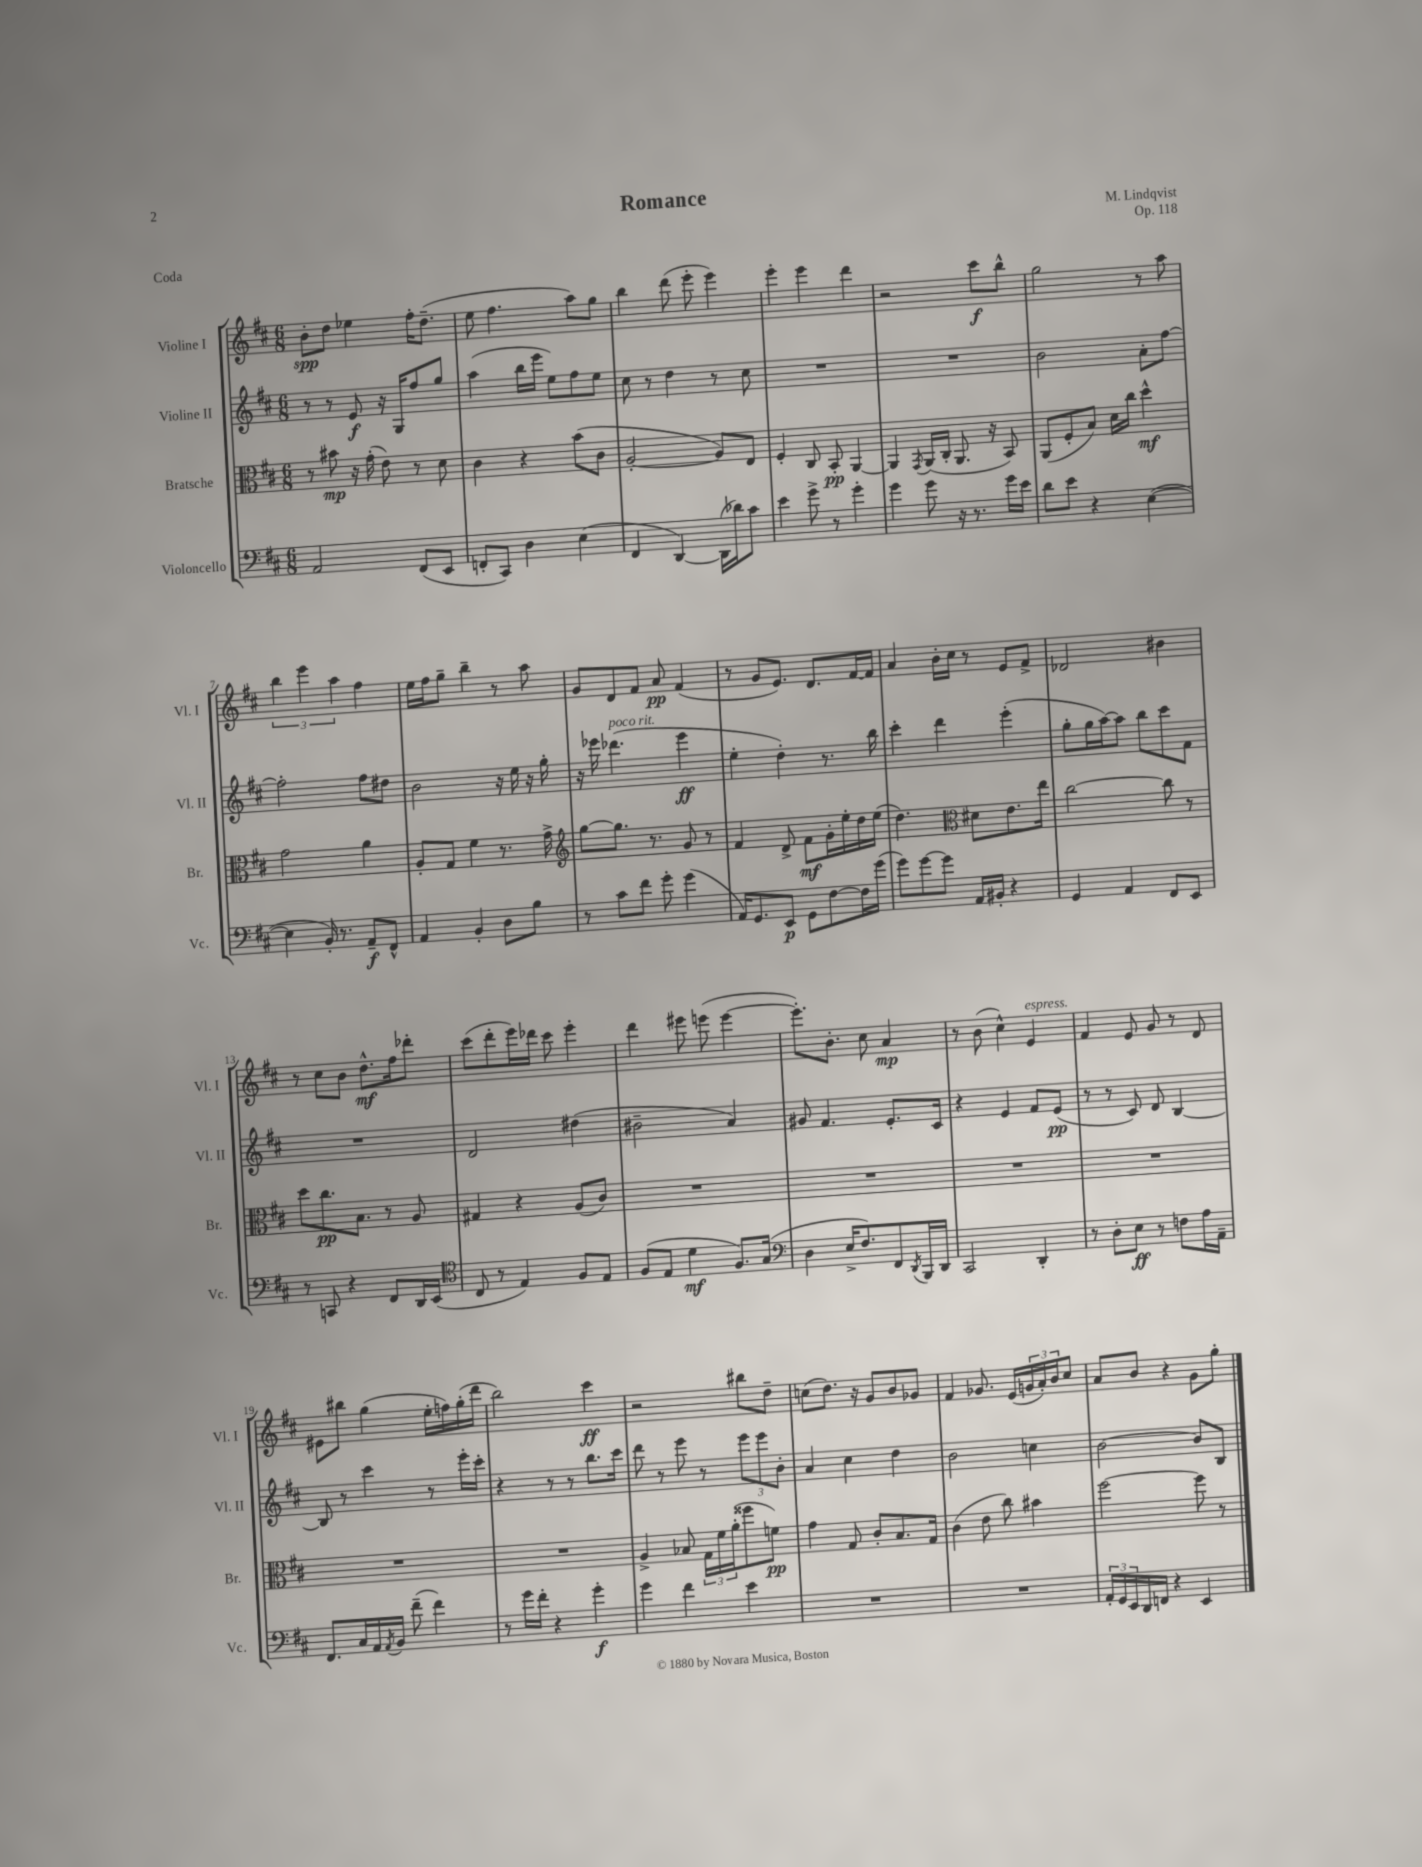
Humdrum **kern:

**kern	**dynam	**kern	**dynam	**kern	**dynam	**kern	**dynam
*part4	*part4	*part3	*part3	*part2	*part2	*part1	*part1
*staff4	*staff4	*staff3	*staff3	*staff2	*staff2	*staff1	*staff1
*I"Violoncello	*	*I"Bratsche	*	*I"Violine II	*	*I"Violine I	*
*I'Vc.	*	*I'Br.	*	*I'Vl. II	*	*I'Vl. I	*
*clefF4	*	*clefC3	*	*clefG2	*	*clefG2	*
*k[f#c#]	*	*k[f#c#]	*	*k[f#c#]	*	*k[f#c#]	*
*M6/8	*	*M6/8	*	*M6/8	*	*M6/8	*
=1	=1	=1	=1	=1	=1	=1	=1
2AA/	.	8r	.	8r	.	8b'\L	spp
.	.	8b#X\	mp	8r	.	8dd\J	.
.	.	16r	.	8e/	f	4ee-X\	.
.	.	(16g'\	.	.	.	.	.
.	.	8e\)	.	16r	.	.	.
.	.	.	.	16G/KL	.	.	.
(8FF#/L	.	8r	.	8ff#/	.	16ff#'\KL	.
.	.	.	.	.	.	(8.dd~\J	.
8EE/J	.	8d\	.	8gg/J	.	.	.
=2	=2	=2	=2	=2	=2	=2	=2
8FFn'/L	.	4c#\	.	(4aa\	.	8ee\	.
8CC#/J)	.	.	.	.	.	4.ff#\	.
4D\	.	4r	.	16bb\LL	.	.	.
.	.	.	.	16eee\JJ	.	.	.
.	.	.	.	8ee\L)	.	.	.
(4E\	.	(8b\L	.	8ff#\	.	8aa\L)	.
.	.	8c#\J	.	8ee\J	.	8gg\J	.
=3	=3	=3	=3	=3	=3	=3	=3
4FF#/	.	[2A'/	.	8cc#\	.	4bb\	.
.	.	.	.	8r	.	.	.
[4DD/)	.	.	.	4dd\	.	(8ddd\	.
.	.	.	.	.	.	8eee'\	.
(16DD\LL]	.	8A/L])	.	8r	.	4eee\)	.
16d-X\J)	.	.	.	.	.	.	.
8c#\J	.	8E/J	.	8cc#\	.	.	.
=4	=4	=4	=4	=4	=4	=4	=4
4e\	.	4F#'/	.	2.r	.	4eee'\	.
8g^\	.	8C#/	.	.	.	4eee\	.
8r	.	8BB'/	pp	.	.	.	.
4g'\	.	[4AA/	.	.	.	4ddd\	.
=5	=5	=5	=5	=5	=5	=5	=5
4g\	.	4AA/]	.	2.r	.	2r	.
.	.	8qGG/	.	.	.	.	.
8g\	.	(16AA/LL	.	.	.	.	.
.	.	16C#'/JJ	.	.	.	.	.
16r	.	8.AA/	.	.	.	.	.
8.r	.	.	.	.	.	.	.
.	.	.	.	.	.	8ccc#\L	f
.	.	16r	.	.	.	.	.
16g\LL	.	8BB/)	.	.	.	8bb^^\J	.
16e\JJ	.	.	.	.	.	.	.
=6	=6	=6	=6	=6	=6	=6	=6
8d\L	.	(8AA/L	.	2b\	.	2gg\	.
8e\J	.	8F#'/	.	.	.	.	.
4r	.	8B/J)	.	.	.	.	.
.	.	16d\LL	.	.	.	.	.
.	.	16cc#\JJ	.	.	.	.	.
([4E\	.	4dd^^\	mf	8a'\L	.	8r	.
.	.	.	.	[8ff#\J	.	8aa\	.
!!LO:LB:g=z
=7	=7	=7	=7	=7	=7	=7	=7
4E\]	.	2g\	.	2ff#'\]	.	6bb\	.
.	.	.	.	.	.	6eee\	.
16BB'/)	.	.	.	.	.	.	.
8.r	.	.	.	.	.	.	.
.	.	.	.	.	.	6aa\	.
8AA~/L	f	4a\	.	8ff#\L	.	4ff#\	.
8FF#^^/J	.	.	.	8dd#X\J	.	.	.
=8	=8	=8	=8	=8	=8	=8	=8
4AA/	.	8A'/L	.	2b\	.	16ee\LL	.
.	.	.	.	.	.	16ff#\J	.
.	.	8G/J	.	.	.	8gg~\J	.
4BB'/	.	4f#\	.	.	.	4bb~\	.
8D\L	.	8.r	.	16r	.	8r	.
.	.	.	.	16ee\	.	.	.
8B\J	.	.	.	16r	.	8aa\	.
.	.	16g^\	.	16gg'\	.	.	.
=9	=9	=9	=9	=9	=9	=9	=9
*	*	*clefG2	*	*	*	*	*
8r	.	[8gg\L	.	16r	.	8g/L	.
.	.	.	.	16eee-X\	.	.	.
!	!	!	!	!LO:TX:a:i:t=poco rit.	!	!	!
8c#\L	.	8.gg\J]	.	(4.ddd-X\	.	8d/	.
8f#\J	.	.	.	.	.	8f#/J	.
.	.	8.r	.	.	.	.	.
8g'\	.	.	.	.	.	8a/	pp
(4g\	.	8g/	.	4eee-\	ff	(4f#/	.
.	.	8r	.	.	.	.	.
=10	=10	=10	=10	=10	=10	=10	=10
16AA/KL)	.	4f#/	.	4ee'\	.	8r	.
8.GG/	.	.	.	.	.	.	.
.	.	.	.	.	.	8g/L	.
8EE/J	p	8d^/	.	4dd'\)	.	8.e/J)	.
8GG\L	.	8f#\L	mf	.	.	.	.
.	.	.	.	.	.	8.d/L	.
[8F#\	.	16g'\L	.	8.r	.	.	.
.	.	16ee'\	.	.	.	.	.
16F#\L]	.	16dd\	.	.	.	[16f#/L	.
(16g\JJ	.	(16ee\JJ	.	16bb\	.	16f#/JJ]	.
=11	=11	=11	=11	=11	=11	=11	=11
8g\L)	.	4.dd\)	.	4ccc#'\	.	4a/	.
[8g\	.	.	.	.	.	.	.
8g\J]	.	.	.	4ddd\	.	16b'\LL	.
.	.	.	.	.	.	16cc#\JJ	.
*	*	*clefC3	*	*	*	*	*
16AA/LL	.	8d#X\L	.	.	.	8r	.
16BB#X'/JJ	.	.	.	.	.	.	.
4r	.	8.e\	.	(4eee'\	.	8e/L	.
.	.	.	.	.	.	8f#^/J	.
.	.	16ee\Jk	.	.	.	.	.
=12	=12	=12	=12	=12	=12	=12	=12
4GG/	.	[2cc#\	.	8gg'\L	.	2d-X/	.
.	.	.	.	16gg\L	.	.	.
.	.	.	.	[16aa\J)	.	.	.
4AA/	.	.	.	8aa\J]	.	.	.
.	.	.	.	8bb\L	.	.	.
8FF#/L	.	8cc#\]	.	8ccc#\	.	4b#X\	.
8EE/J	.	8r	.	8f#\J	.	.	.
!!LO:LB:g=z
=13	=13	=13	=13	=13	=13	=13	=13
8r	.	8dd\L	.	2.r	.	8r	.
8CCn/	.	8.cc#\	pp	.	.	8cc#\L	.
4r	.	.	.	.	.	8b\J	.
.	.	8.B\J	.	.	.	.	.
.	.	.	.	.	.	8.dd^^\L	mf
8FF#/L	.	8r	.	.	.	.	.
.	.	.	.	.	.	16ff#\k	.
16DD/L	.	8A/	.	.	.	8ddd-X'\J	.
(16EE/JJ	.	.	.	.	.	.	.
=14	=14	=14	=14	=14	=14	=14	=14
*clefC4	*	*	*	*	*	*	*
8C#/	.	4G#X/	.	2d/	.	(8ccc#\L	.
8r	.	.	.	.	.	8ddd'\	.
4E/)	.	4r	.	.	.	16eee\L)	.
.	.	.	.	.	.	16ddd-X\JJ	.
.	.	.	.	.	.	8ccc#\	.
8F#/L	.	(8A/L	.	(4dd#X\	.	4eee'\	.
8E/J	.	8c#/J)	.	.	.	.	.
=15	=15	=15	=15	=15	=15	=15	=15
(8F#/L	.	2.r	.	2b#X~\	.	4ddd\	.
8E/J	.	.	.	.	.	.	.
4d\	mf	.	.	.	.	8eee#X\	.
.	.	.	.	.	.	(8eeen\	.
8.F#/L)	.	.	.	4a/)	.	[4eee\	.
(16G/Jk	.	.	.	.	.	.	.
=16	=16	=16	=16	=16	=16	=16	=16
*clefF4	*	*	*	*	*	*	*
4D\	.	2.r	.	8g#X/	.	8.eee'\L])	.
.	.	.	.	4.f#/	.	.	.
.	.	.	.	.	.	8.b'\J	.
16E^/KL	.	.	.	.	.	.	.
8.F#/)	.	.	.	.	.	.	.
.	.	.	.	.	.	8cc#\	.
8FF#/	.	.	.	8.e'/L	.	4a/	mp
8qDD/	.	.	.	.	.	.	.
16BBB/L	.	.	.	.	.	.	.
16DD/JJ	.	.	.	16c#/Jk	.	.	.
=17	=17	=17	=17	=17	=17	=17	=17
2CC#/	.	2.r	.	4r	.	8r	.
.	.	.	.	.	.	(8b\	.
.	.	.	.	4e/	.	4cc#^^\)	.
!	!	!	!	!	!	!LO:TX:a:i:t=espress.	!
4DD'/	.	.	.	8f#/L	.	4e/	.
.	.	.	.	(8e/J	pp	.	.
=18	=18	=18	=18	=18	=18	=18	=18
8r	.	2.r	.	8r	.	4f#/	.
8D'\L	.	.	.	8r	.	.	.
8E\J	ff	.	.	8c#/)	.	8e/	.
8r	.	.	.	8d/	.	8g/	.
8Fn\L	.	.	.	[4B/	.	8r	.
16A\L	.	.	.	.	.	8d/	.
16AA~\JJ	.	.	.	.	.	.	.
!!LO:LB:g=z
=19	=19	=19	=19	=19	=19	=19	=19
8.FF#/L	.	2.r	.	8B/]	.	8e#X\L	.
.	.	.	.	8r	.	8bb#X\J	.
16C#/L	.	.	.	.	.	.	.
16AA/	.	.	.	4ccc#\	.	(4gg\	.
8qAA/	.	.	.	.	.	.	.
16BB/JJ	.	.	.	.	.	.	.
(8f#~\	.	.	.	.	.	.	.
4f#\)	.	.	.	8r	.	16ee'\LL	.
.	.	.	.	.	.	16ffn\)	.
.	.	.	.	16eee'\LL	.	(16gg'\	.
.	.	.	.	16ccc#'\JJ	.	16ddd\JJ	.
=20	=20	=20	=20	=20	=20	=20	=20
8r	.	2.r	.	4r	.	2bb\)	.
16g\LL	.	.	.	.	.	.	.
16f#'\JJ	.	.	.	.	.	.	.
4r	.	.	.	8r	.	.	.
.	.	.	.	8r	.	.	.
4g'\	f	.	.	8.bb\L	.	4ccc#\	ff
.	.	.	.	16ccc#\Jk	.	.	.
=21	=21	=21	=21	=21	=21	=21	=21
4g\	.	4A^/	.	8ddd\	.	2r	.
.	.	.	.	8r	.	.	.
4f#\	.	8B-X/	.	8eee\	.	.	.
.	.	24G\LL	.	8r	.	.	.
.	.	24f#\	.	.	.	.	.
.	.	(24a'\J	.	.	.	.	.
4e\	.	8ff##X\	.	12eee\L	.	8bb#X\L	.
.	.	.	.	12eee\	.	.	.
.	.	8fn\J)	pp	.	.	8dd~\J	.
.	.	.	.	12b'\J	.	.	.
=22	=22	=22	=22	=22	=22	=22	=22
2.r	.	4g\	.	4a/	.	(8ccn\L	.
.	.	.	.	.	.	8.dd\J)	.
.	.	8G/	.	4cc#\	.	.	.
.	.	.	.	.	.	16r	.
.	.	8c#'/L	.	.	.	8g/L	.
.	.	8.B/	.	4dd\	.	8b/	.
.	.	.	.	.	.	8g-X/J	.
.	.	16G/Jk	.	.	.	.	.
=23	=23	=23	=23	=23	=23	=23	=23
2.r	.	(4c#\	.	2b\	.	4f#/	.
.	.	8e\	.	.	.	8.g-X/	.
.	.	8cc#\)	.	.	.	.	.
.	.	.	.	.	.	(16e/LL	.
.	.	4b#X\	.	4ccn\	.	24gn/	.
.	.	.	.	.	.	24a'/)	.
.	.	.	.	.	.	24b/J	.
.	.	.	.	.	.	8cc#/J	.
=24	=24	=24	=24	=24	=24	=24	=24
24AA'/LL	.	[2ff#\	.	[2b\	.	8a/L	.
24GG/	.	.	.	.	.	.	.
24EE/	.	.	.	.	.	.	.
16DD/	.	.	.	.	.	8b/J	.
16FFn/JJ	.	.	.	.	.	.	.
4r	.	.	.	.	.	4r	.
4EE/	.	8ff#\]	.	8b/L]	.	8g\L	.
.	.	8r	.	8B/J	.	8gg'\J	.
==	==	==	==	==	==	==	==
*-	*-	*-	*-	*-	*-	*-	*-
